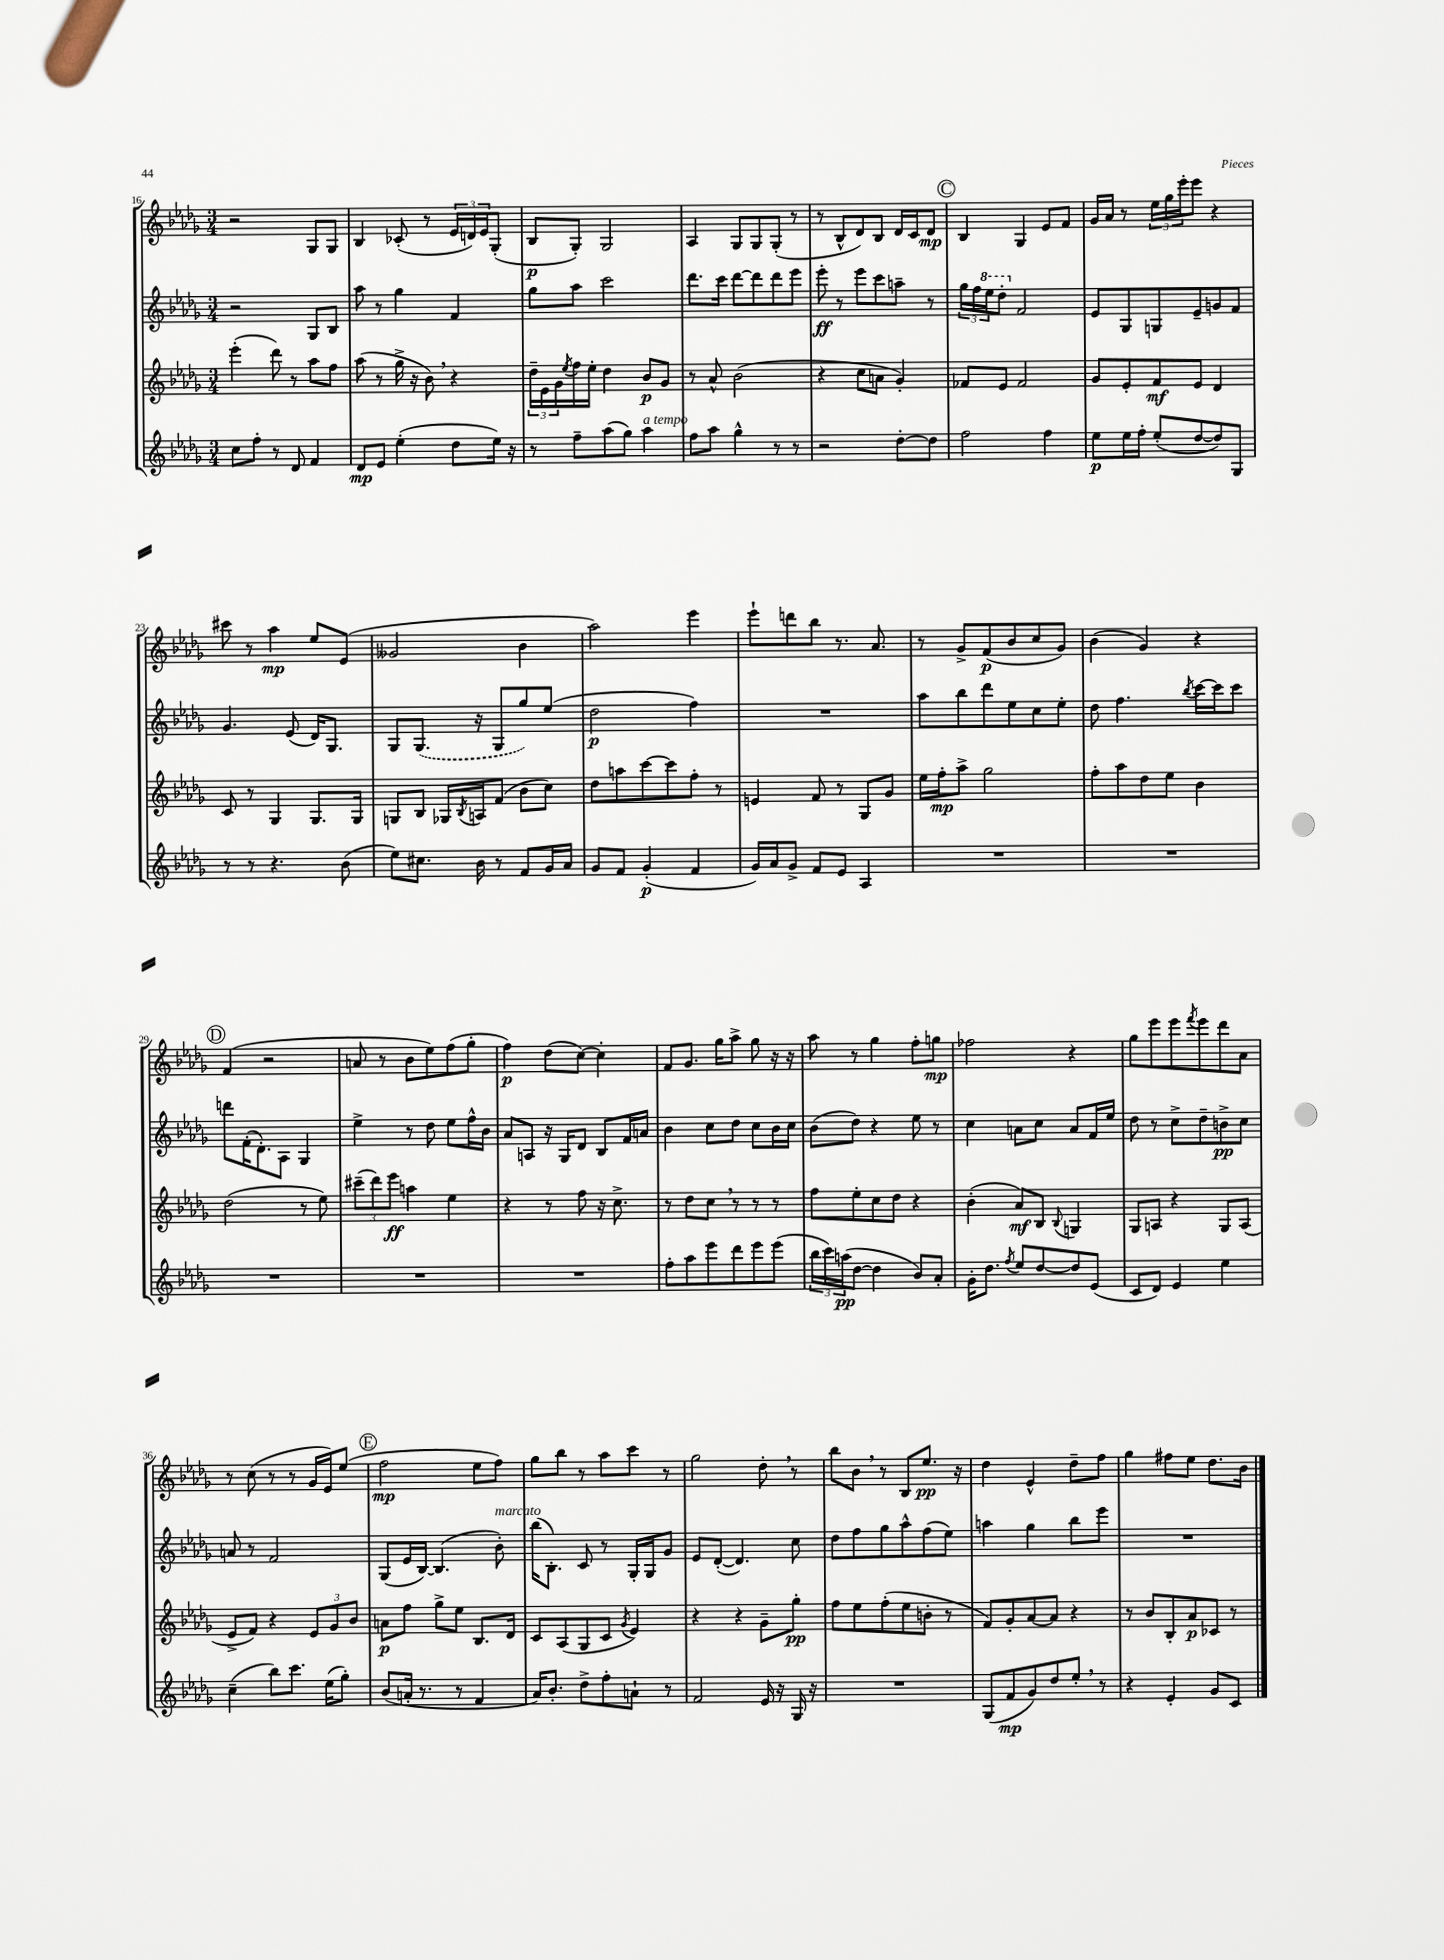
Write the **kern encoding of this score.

**kern	**dynam	**kern	**dynam	**kern	**dynam	**kern	**dynam
*part4	*part4	*part3	*part3	*part2	*part2	*part1	*part1
*staff4	*staff4	*staff3	*staff3	*staff2	*staff2	*staff1	*staff1
*clefG2	*	*clefG2	*	*clefG2	*	*clefG2	*
*k[b-e-a-d-g-]	*	*k[b-e-a-d-g-]	*	*k[b-e-a-d-g-]	*	*k[b-e-a-d-g-]	*
*M3/4	*	*M3/4	*	*M3/4	*	*M3/4	*
=16	=16	=16	=16	=16	=16	=16	=16
8cc\L	.	(4eee-'\	.	2r	.	2r	.
8ff'\J	.	.	.	.	.	.	.
8r	.	8ddd-\)	.	.	.	.	.
8d-/	.	8r	.	.	.	.	.
4f/	.	8aa-\L	.	8G-/L	.	8G-/L	.
.	.	8ff\J	.	8B-/J	.	8G-/J	.
=17	=17	=17	=17	=17	=17	=17	=17
8d-/L	mp	(8aa-\	.	8aa-\	.	4B-/	.
8e-/J	.	8r	.	8r	.	.	.
(4ee-'\	.	16gg-^\	.	4gg-\	.	(8c-X'/	.
.	.	16r	.	.	.	.	.
.	.	8b-,\)	.	.	.	8r	.
8dd-\L	.	4r	.	4f/	.	24e-/LL	.
.	.	.	.	.	.	24dn/)	.
.	.	.	.	.	.	24e-/J	.
16ee-\Jk)	.	.	.	.	.	(8G-'/J	.
16r	.	.	.	.	.	.	.
=18	=18	=18	=18	=18	=18	=18	=18
8r	.	24dd-~\LL	.	8gg-\L	.	8B-/L	p
.	.	24e-\	.	.	.	.	.
.	.	24g-\	.	.	.	.	.
.	.	8qee-/	.	.	.	.	.
8ff~\L	.	16ff\	.	8aa-\J	.	8G-'/J)	.
.	.	16ee-'\JJ	.	.	.	.	.
(8aa-\	.	4dd-\	.	2ccc\	.	2G-/	.
8gg-\J)	.	.	.	.	.	.	.
!LO:TX:a:i:t=a tempo	!	!	!	!	!	!	!
4aa-\	.	8b-/L	p	.	.	.	.
.	.	8g-/J	.	.	.	.	.
=19	=19	=19	=19	=19	=19	=19	=19
8ff\L	.	8r	.	8.ddd-\L	.	4A-/	.
8aa-\J	.	8a-^^/	.	.	.	.	.
.	.	.	.	16ccc\Jk	.	.	.
4gg-^^\	.	(2b-\	.	[8ddd-\L	.	8G-/L	.
.	.	.	.	8ddd-\]	.	8G-/	.
8r	.	.	.	8ddd-\	.	(8G-'/J	.
8r	.	.	.	8eee-\J	.	8r	.
=20	=20	=20	=20	=20	=20	=20	=20
2r	.	4r	.	8eee-'\	ff	8r	.
.	.	.	.	8r	.	8B-^^/L	.
.	.	8cc\L	.	8eee-\L	.	8d-/)	.
.	.	8an\J	.	8ccc\	.	8B-/J	.
[8dd-'\L	.	4g-'/)	.	8aan~\J	.	16d-/LL	.
.	.	.	.	.	.	16c/J	.
8dd-\J]	.	.	.	8r	.	8d-/J	mp
!!LO:REH:place=s1:t=C
=21	=21	=21	=21	=21	=21	=21	=21
2ff\	.	8f-X/L	.	24gg-\LL	.	4B-/	.
.	.	.	.	24ff\	.	.	.
*	*	*	*	*8va	*	*	*
.	.	.	.	24eee-\J	.	.	.
.	.	8e-/J	.	8ddd-'\J	.	.	.
*	*	*	*	*X8va	*	*	*
.	.	2f-/	.	2f/	.	4G-/	.
4ff\	.	.	.	.	.	8e-/L	.
.	.	.	.	.	.	8f/J	.
=22	=22	=22	=22	=22	=22	=22	=22
8ee-\L	p	8g-/L	.	8e-/L	.	16g-/LL	.
.	.	.	.	.	.	16a-/JJ	.
16ee-\L	.	8e-'/	.	8G-/	.	8r	.
16ff'\JJ	.	.	.	.	.	.	.
(8ee-'/L	.	8f/	mf	8Gn/	.	24ee-\LL	.
.	.	.	.	.	.	24gg-\	.
.	.	.	.	.	.	24eee-'\J	.
[8dd-/	.	8e-/J	.	8e-~/	.	8eee-\J	.
8dd-/])	.	4d-/	.	8gn/	.	4r	.
8G-/J	.	.	.	8f/J	.	.	.
!!LO:LB:g=z
=23	=23	=23	=23	=23	=23	=23	=23
8r	.	8c/	.	4.g-/	.	8ccc#X\	.
8r	.	8r	.	.	.	8r	.
4.r	.	4G-/	.	.	.	4aa-\	mp
.	.	.	.	(8e-/	.	.	.
.	.	8.G-/L	.	16d-/KL)	.	8ee-/L	.
.	.	.	.	8.G-/J	.	.	.
(8b-\	.	.	.	.	.	(8e-/J	.
.	.	16G-/Jk	.	.	.	.	.
=24	=24	=24	=24	=24	=24	=24	=24
8ee-\L)	.	8Gn/L	.	8G-/L	.	2g--X/	.
8.cc#X\J	.	8B-/J	.	(8.G-/J	.	.	.
.	.	16G-X/LL	.	.	.	.	.
.	.	8qB-/	.	.	.	.	.
16b-\	.	16An/J	.	16r	.	.	.
8r	.	(8f/J	.	8G-/L	.	.	.
8f/L	.	8b-\L	.	8gg-/)	.	4b-\	.
16g-/L	.	8cc\J)	.	(8ee-/J	.	.	.
16a-/JJ	.	.	.	.	.	.	.
=25	=25	=25	=25	=25	=25	=25	=25
8g-/L	.	8dd-\L	.	2dd-\	p	2aa-\)	.
8f/J	.	8aan\	.	.	.	.	.
(4g-'/	p	[8ccc\	.	.	.	.	.
.	.	8ccc\]	.	.	.	.	.
4f/	.	8ff'\J	.	4ff\)	.	4eee-\	.
.	.	8r	.	.	.	.	.
=26	=26	=26	=26	=26	=26	=26	=26
16g-/LL)	.	4en/	.	2.r	.	8eee-`\L	.
16a-/J	.	.	.	.	.	.	.
8g-^/J	.	.	.	.	.	8dddn\	.
8f/L	.	8f/	.	.	.	8bb-\J	.
8e-/J	.	8r	.	.	.	8.r	.
4A-/	.	8G-/L	.	.	.	.	.
.	.	.	.	.	.	8.a-/	.
.	.	8g-/J	.	.	.	.	.
=27	=27	=27	=27	=27	=27	=27	=27
2.r	.	16ee-\LL	.	8aa-\L	.	8r	.
.	.	16ff'\J	mp	.	.	.	.
.	.	8aa-^\J	.	8bb-\	.	8g-^/L	.
.	.	2gg-\	.	8ddd-\	.	(8f/	p
.	.	.	.	8ee-\	.	8b-/	.
.	.	.	.	8cc\	.	8cc/	.
.	.	.	.	8ee-'\J	.	8g-/J)	.
=28	=28	=28	=28	=28	=28	=28	=28
2.r	.	8ff'\L	.	8dd-\	.	(4b-\	.
.	.	8aa-\	.	4.ff\	.	.	.
.	.	8dd-\	.	.	.	4g-/)	.
.	.	8ee-\J	.	.	.	.	.
.	.	.	.	8qbb-/	.	.	.
.	.	4b-\	.	[16ccc\LL	.	4r	.
.	.	.	.	16ccc\J]	.	.	.
.	.	.	.	8ccc\J	.	.	.
!!LO:LB:g=z
!!LO:REH:place=s1:t=D
=29	=29	=29	=29	=29	=29	=29	=29
2.r	.	(2dd-\	.	8dddn\L	.	(4f/	.
.	.	.	.	(16f'\K	.	.	.
.	.	.	.	8.d-'\)	.	.	.
.	.	.	.	.	.	2r	.
.	.	.	.	8A-\J	.	.	.
.	.	8r	.	4G-/	.	.	.
.	.	8ee-\)	.	.	.	.	.
=30	=30	=30	=30	=30	=30	=30	=30
2.r	.	(12ccc#X~\L	.	4ee-^\	.	8an/	.
.	.	12ddd-\)	.	.	.	.	.
.	.	.	.	.	.	8r	.
.	.	12eee-\J	ff	.	.	.	.
.	.	4aan\	.	8r	.	8b-\L	.
.	.	.	.	8dd-\	.	8ee-\)	.
.	.	4ee-\	.	8ee-\L	.	(8ff\	.
.	.	.	.	16ff^^\L	.	8gg-'\J	.
.	.	.	.	16b-\JJ	.	.	.
=31	=31	=31	=31	=31	=31	=31	=31
2.r	.	4r	.	8a-/L	.	4ff\)	p
.	.	.	.	8An/J	.	.	.
.	.	8r	.	16r	.	(8dd-\L	.
.	.	.	.	16G-/KL	.	.	.
.	.	8ff\	.	8d-/J	.	[8cc\J)	.
.	.	16r	.	8B-/L	.	4cc'\]	.
.	.	8.cc^\	.	.	.	.	.
.	.	.	.	16f/L	.	.	.
.	.	.	.	16an/JJ	.	.	.
=32	=32	=32	=32	=32	=32	=32	=32
8ff'\L	.	8r	.	4b-\	.	8f/L	.
8aa-\	.	8dd-\L	.	.	.	8.g-/J	.
8eee-\	.	8cc,\J	.	8cc\L	.	.	.
.	.	.	.	.	.	16gg-\KL	.
8ddd-\	.	8r	.	8dd-\J	.	8aa-^\J	.
8eee-\	.	8r	.	8cc\L	.	8gg-\	.
(8eee-\J	.	8r	.	16b-\L	.	16r	.
.	.	.	.	16cc\JJ	.	16r	.
=33	=33	=33	=33	=33	=33	=33	=33
24bb-\LL	.	8ff\L	.	(8b-\L	.	8aa-\	.
24ccc\)	.	.	.	.	.	.	.
(24aan\J	pp	.	.	.	.	.	.
[8dd-\J	.	8ee-'\	.	8dd-\J)	.	8r	.
4dd-\]	.	8cc\	.	4r	.	4gg-\	.
.	.	8dd-\J	.	.	.	.	.
8b-/L)	.	4r	.	8ee-\	.	8ff'\L	.
8a-'/J	.	.	.	8r	.	8ggn\J	mp
=34	=34	=34	=34	=34	=34	=34	=34
16g-'\KL	.	(4b-'\	.	4cc\	.	2ff-X\	.
8.dd-\J	.	.	.	.	.	.	.
8qff/	.	.	.	.	.	.	.
8ee-/L	.	8a-/L)	mf	8an\L	.	.	.
[8dd-/	.	8B-/J	.	8cc\J	.	.	.
.	.	8qqB-/	.	.	.	.	.
8dd-/]	.	4Gn/	.	8a/L	.	4r	.
(8e-/J	.	.	.	16f/L	.	.	.
.	.	.	.	16ee-/JJ	.	.	.
=35	=35	=35	=35	=35	=35	=35	=35
8c/L	.	8G-/L	.	8dd-\	.	8gg-\L	.
8d-/J)	.	8An/J	.	8r	.	8eee-\	.
4e-/	.	4r	.	8cc^\L	.	8eee-\	.
.	.	.	.	.	.	8qfff/	.
.	.	.	.	8dd-~\	.	8eee-\	.
4ee-\	.	8G-/L	.	8bn^\	pp	8ddd-\	.
.	.	(8A/J	.	8cc\J	.	8a-\J	.
!!LO:LB:g=z
=36	=36	=36	=36	=36	=36	=36	=36
(4cc~\	.	8e-^/L	.	8an/	.	8r	.
.	.	8f/J)	.	8r	.	(8cc\	.
8bb-\L)	.	4r	.	2f/	.	8r	.
8.ccc\J	.	.	.	.	.	8r	.
.	.	12e-/L	.	.	.	16g-/LL	.
(16ee-\KL	.	.	.	.	.	16e-/J)	.
.	.	12g-/	.	.	.	.	.
8gg-'\J)	.	.	.	.	.	(8ee-/J	.
.	.	12b-/J	.	.	.	.	.
!!LO:REH:place=s1:t=E
=37	=37	=37	=37	=37	=37	=37	=37
(8b-/L	.	8an\L	p	(8G-/L	.	2ff\	mp
16an'/Jk	.	8ff\J	.	16e-/L	.	.	.
8.r	.	.	.	[16B-/JJ)	.	.	.
.	.	8gg-^\L	.	(4.B-/]	.	.	.
8r	.	8ee-\J	.	.	.	.	.
4f/	.	8.B-/L	.	.	.	8ee-\L	.
!	!	!	!	!LO:TX:a:i:t=marcato	!	!	!
.	.	.	.	8b-'\)	.	8ff\J)	.
.	.	16d-/Jk	.	.	.	.	.
=38	=38	=38	=38	=38	=38	=38	=38
16a-/KL)	.	8c/L	.	(16bb-\KL	.	8gg-\L	.
8.b-'/J	.	.	.	8.B-'\J)	.	.	.
.	.	(8A-/	.	.	.	8bb-\J	.
8dd-^\L	.	8G-/	.	8c/	.	8r	.
8ff'\	.	8c/J	.	8r	.	8aa-\L	.
.	.	8qg-/	.	.	.	.	.
8an`\J	.	4e-/)	.	16G-'/LL	.	8ccc\J	.
.	.	.	.	16G-/J	.	.	.
8r	.	.	.	8g-/J	.	8r	.
=39	=39	=39	=39	=39	=39	=39	=39
2f/	.	4r	.	8e-/L	.	2gg-\	.
.	.	.	.	([8d-'/J	.	.	.
.	.	4r	.	4.d-/])	.	.	.
16e-/	.	8g-~\L	.	.	.	8dd-',\	.
16r	.	.	.	.	.	.	.
16G-/	.	8gg-'\J	pp	8cc\	.	8r	.
16r	.	.	.	.	.	.	.
=40	=40	=40	=40	=40	=40	=40	=40
2.r	.	8ff\L	.	8dd-\L	.	8bb-\L	.
.	.	8ee-\	.	8ff\	.	8b-,\J	.
.	.	(8ff'\	.	8gg-\	.	8r	.
.	.	8ee-\	.	8aa-^^\	.	8B-/L	.
.	.	8bn'\J	.	(8ff\	.	8.ee-/J	pp
.	.	8r	.	8ee-\J)	.	.	.
.	.	.	.	.	.	16r	.
=41	=41	=41	=41	=41	=41	=41	=41
(8G-/L	.	8f/L)	.	4aan\	.	4dd-\	.
8f/	mp	8g-'/	.	.	.	.	.
8g-/)	.	[8a-/	.	4gg-\	.	4e-^^/	.
8dd-/	.	8a-/J]	.	.	.	.	.
8ee-',/J	.	4r	.	8bb-\L	.	8dd-~\L	.
8r	.	.	.	8eee-\J	.	8ff\J	.
=42	=42	=42	=42	=42	=42	=42	=42
4r	.	8r	.	2.r	.	4gg-\	.
.	.	8b-/L	.	.	.	.	.
4e-'/	.	8B-'/	.	.	.	8ff#X\L	.
.	.	8a-/	p	.	.	8ee-\J	.
8g-/L	.	8c-X/J	.	.	.	8.dd-\L	.
8c/J	.	8r	.	.	.	.	.
.	.	.	.	.	.	16b-\Jk	.
==	==	==	==	==	==	==	==
*-	*-	*-	*-	*-	*-	*-	*-
